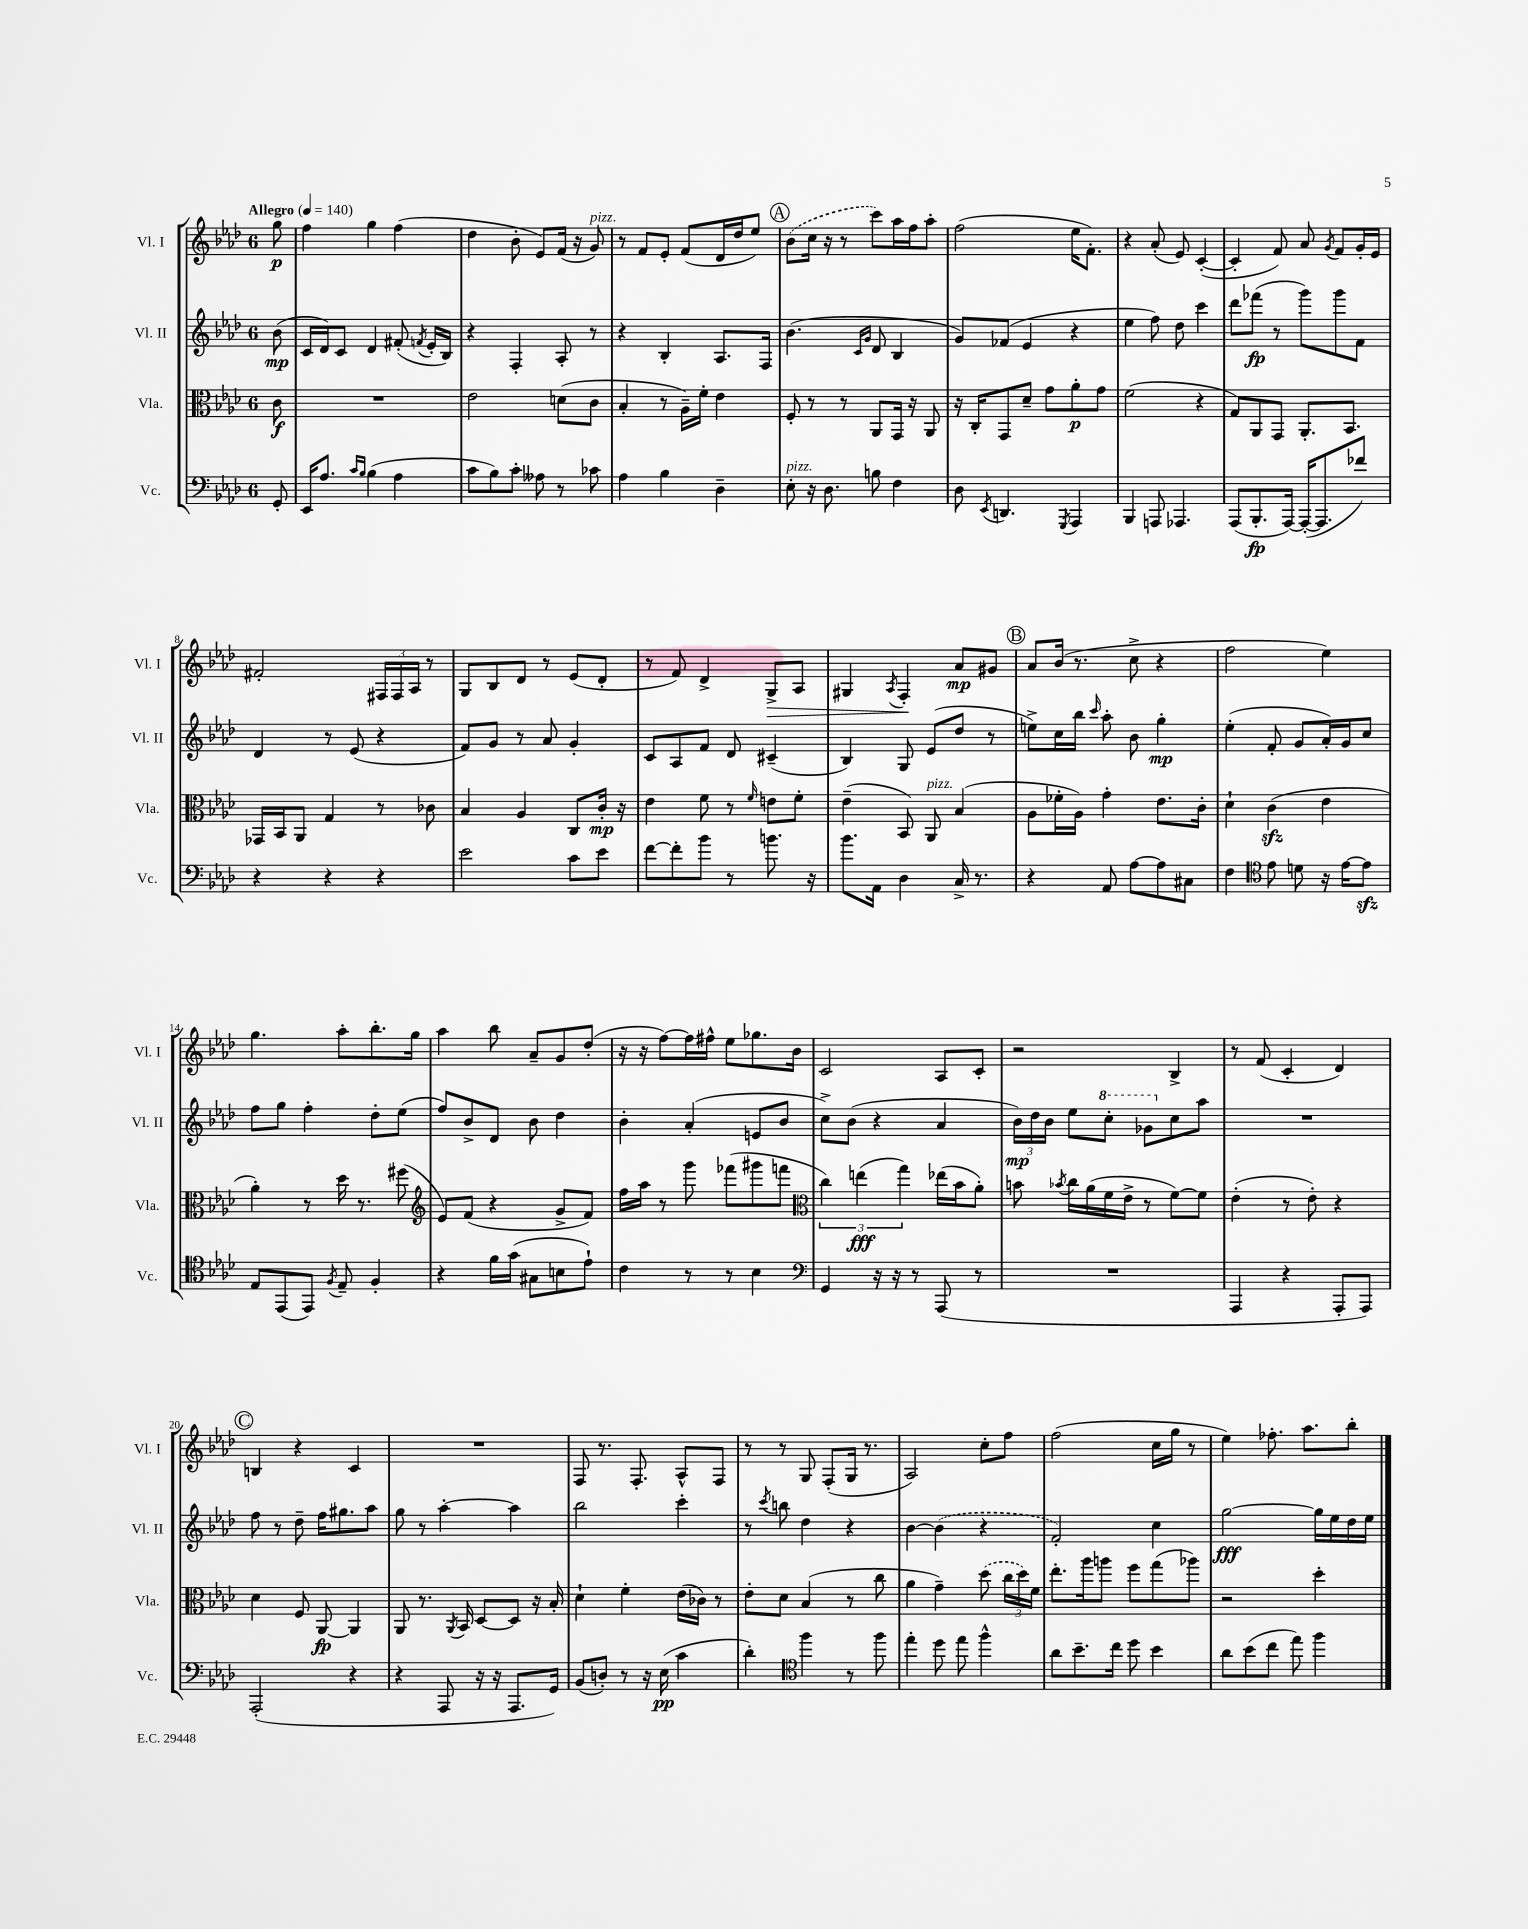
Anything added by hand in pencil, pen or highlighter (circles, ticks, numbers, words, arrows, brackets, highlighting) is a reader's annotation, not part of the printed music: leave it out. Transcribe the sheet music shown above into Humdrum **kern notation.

**kern	**dynam	**kern	**dynam	**kern	**dynam	**kern	**dynam
*part4	*part4	*part3	*part3	*part2	*part2	*part1	*part1
*staff4	*staff4	*staff3	*staff3	*staff2	*staff2	*staff1	*staff1
*I"Vc.	*	*I"Vla.	*	*I"Vl. II	*	*I"Vl. I	*
*I'Vc.	*	*I'Vla.	*	*I'Vl. II	*	*I'Vl. I	*
*clefF4	*	*clefC3	*	*clefG2	*	*clefG2	*
*k[b-e-a-d-]	*	*k[b-e-a-d-]	*	*k[b-e-a-d-]	*	*k[b-e-a-d-]	*
*M6/8	*	*M6/8	*	*M6/8	*	*M6/8	*
*MM140	*	*MM140	*	*MM140	*	*MM140	*
=	=	=	=	=	=	=	=
!	!	!	!	!	!	!LO:TX:a:B:t=Allegro	!
8GG'/	.	8c\	f	(8b-\	mp	8gg\	p
=1	=1	=1	=1	=1	=1	=1	=1
16EE-/KL	.	2.r	.	16c/LL	.	4ff\	.
8.A-/J	.	.	.	16d-/J)	.	.	.
.	.	.	.	8c/J	.	.	.
16qqc/LL	.	.	.	.	.	.	.
16qqB-/JJ	.	.	.	.	.	.	.
(4B-\	.	.	.	4d-/	.	4gg\	.
4A-\	.	.	.	(8f#X'/	.	(4ff\	.
.	.	.	.	8qfn/	.	.	.
.	.	.	.	16e-'/LL	.	.	.
.	.	.	.	16B-/JJ)	.	.	.
=2	=2	=2	=2	=2	=2	=2	=2
8c\L	.	2e-\	.	4r	.	4dd-\	.
8B-\)	.	.	.	.	.	.	.
8c'\J	.	.	.	4F'/	.	8b-'\	.
8A--X\	.	.	.	.	.	8e-/L)	.
8r	.	(8dn\L	.	8A-'/	.	(16f/Jk	.
.	.	.	.	.	.	16r	.
!	!	!	!	!	!	!LO:TX:a:i:t=pizz.	!
8c-X\	.	8c\J	.	8r	.	8g/)	.
=3	=3	=3	=3	=3	=3	=3	=3
4A-\	.	4B-'/	.	4r	.	8r	.
.	.	.	.	.	.	8f/L	.
4B-\	.	8r	.	4B-'/	.	8e-'/J	.
.	.	16A-~\LL)	.	.	.	(8f/L	.
.	.	16f'\JJ	.	.	.	.	.
4D-~\	.	4e-\	.	8.A-/L	.	16d-/L	.
.	.	.	.	.	.	16dd-/J	.
.	.	.	.	.	.	8ee-/J)	.
.	.	.	.	16F/Jk	.	.	.
!!LO:REH:place=s1:t=A
=4	=4	=4	=4	=4	=4	=4	=4
!LO:TX:a:i:t=pizz.	!	!	!	!	!	!	!
8E-'\	.	8F'/	.	(4.b-\	.	(8b-\L	.
16r	.	8r	.	.	.	16cc\Jk	.
8.D-\	.	.	.	.	.	16r	.
.	.	8r	.	.	.	8r	.
.	.	.	.	16qqc/LL	.	.	.
.	.	.	.	16qqg/JJ	.	.	.
8Bn\	.	8AA-/L	.	8d-/	.	8ccc\L)	.
4F\	.	16GG/Jk	.	4B-/	.	16aa-\L	.
.	.	16r	.	.	.	16ff\J	.
.	.	8AA-/	.	.	.	8aa-'\J	.
=5	=5	=5	=5	=5	=5	=5	=5
8D-\	.	16r	.	8g/L)	.	(2ff\	.
.	.	16C'/KL	.	.	.	.	.
8qEE-/	.	.	.	.	.	.	.
4.DDn/	.	8GG/	.	(8f-X/J	.	.	.
.	.	8d-~/J	.	4e-/	.	.	.
.	.	8g\L	.	.	.	.	.
8qGGG/	.	.	.	.	.	.	.
4AAA-/	.	8a-'\	p	4r	.	16ee-\KL	.
.	.	.	.	.	.	8.f'\J)	.
.	.	8g\J	.	.	.	.	.
=6	=6	=6	=6	=6	=6	=6	=6
4BBB-/	.	(2f\	.	4ee-\	.	4r	.
8AAAn/	.	.	.	8ff\)	.	(8a-'/	.
4.AAA-X/	.	.	.	8dd-\	.	8e-/)	.
.	.	4r	.	4ccc\	.	([4c'/	.
=7	=7	=7	=7	=7	=7	=7	=7
(8AAA-/L	.	8G/L)	.	8ddd-\L	.	4c'/]	.
8.BBB-'/	fp	8AA-/	.	(8fff-X\J	fp	.	.
.	.	8GG/J	.	8r	.	8f/)	.
[16AAA-/Jk)	.	.	.	.	.	.	.
(16AAA-'/KL_	.	8.AA-'/L	.	8ggg\L)	.	8a-/	.
8.AAA-/]	.	.	.	.	.	.	.
.	.	.	.	.	.	8qg/	.
.	.	.	.	8ggg\	.	8f/L	.
.	.	8.BB-/J	.	.	.	.	.
8f-X/J)	.	.	.	8f\J	.	16g'/L	.
.	.	.	.	.	.	16e-/JJ	.
!!LO:LB:g=z
=8	=8	=8	=8	=8	=8	=8	=8
4r	.	16GG-X/LL	.	4d-/	.	2f#X'/	.
.	.	16BB-/J	.	.	.	.	.
.	.	8AA-/J	.	.	.	.	.
4r	.	4G/	.	8r	.	.	.
.	.	.	.	(8e-/	.	.	.
4r	.	8r	.	4r	.	24F#X/LL	.
.	.	.	.	.	.	24F#/	.
.	.	.	.	.	.	24A-/JJ	.
.	.	8c-X\	.	.	.	8r	.
=9	=9	=9	=9	=9	=9	=9	=9
2e-\	.	4B-/	.	8f/L)	.	8G/L	.
.	.	.	.	8g/J	.	8B-/	.
.	.	4A-/	.	8r	.	8d-/J	.
.	.	.	.	8a-/	.	8r	.
8c\L	.	8C/L	.	4g'/	.	(8e-/L	.
8e-\J	.	16c'/Jk	mp	.	.	8d-'/J	.
.	.	16r	.	.	.	.	.
=10	=10	=10	=10	=10	=10	=10	=10
[8f\L	.	4e-\	.	8c/L	.	8r	.
8f'\]	.	.	.	8A-/	.	8f/)	.
8b-\J	.	8f\	.	8f/J	.	4d-^/	.
8r	.	8r	.	8d-/	.	.	.
.	.	16qqf/	.	.	.	.	.
!	!	!	!	!	!	!	!LO:HP:b
8.bn\	.	8en\L	.	(4c#X~/	.	8G^/L	>
.	.	8f'\J	.	.	.	8A-/J	.
16r	.	.	.	.	.	.	.
=11	=11	=11	=11	=11	=11	=11	=11
8.b-\L	.	(4e-~\	.	4B-/)	.	4G#X/	.
16AA-\Jk	.	.	.	.	.	.	.
.	.	.	.	.	.	8qA-/	.
4D-\	.	8BB-/)	.	8G/	.	4F'/	.
!	!	!LO:TX:a:i:t=pizz.	!	!	!	!	!
.	.	8AA-/	.	(8e-/L	.	.	.
16C^/	.	(4B-/	.	8dd-/J	.	8a-/L	] mp
8.r	.	.	.	.	.	.	.
.	.	.	.	8r	.	8g#X/J	.
!!LO:REH:place=s1:t=B
=12	=12	=12	=12	=12	=12	=12	=12
4r	.	8A-\L	.	8een^\L)	.	8a-/L	.
.	.	16f-X'\L	.	16cc\L	.	(16b-/Jk	.
.	.	16A-\JJ)	.	16bb-\JJ	.	8.r	.
.	.	.	.	16qqccc/	.	.	.
8AA-/	.	4g'\	.	8aa-'\	.	.	.
[8A-\L	.	.	.	8b-\	.	8cc^\	.
8A-\]	.	8.e-\L	.	4gg'\	mp	4r	.
8C#X\J	.	.	.	.	.	.	.
.	.	16c'\Jk	.	.	.	.	.
=13	=13	=13	=13	=13	=13	=13	=13
4F\	.	4d-`\	.	(4ee-'\	.	2ff\	.
*clefC4	*	*	*	*	*	*	*
8e-\	.	(4czz\	.	8f'/	.	.	.
8dn\	.	.	.	8g/L	.	.	.
16r	.	4e-\	.	16a-'/L)	.	4ee-\)	.
[16e-\KL	.	.	.	16g/J	.	.	.
8e-zz\J]	.	.	.	8cc/J	.	.	.
!!LO:LB:g=z
=14	=14	=14	=14	=14	=14	=14	=14
8E-/L	.	4a-'\)	.	8ff\L	.	4.gg\	.
(8EE-/	.	.	.	8gg\J	.	.	.
8EE-/J)	.	8r	.	4ff'\	.	.	.
8qF/	.	.	.	.	.	.	.
8E-~/	.	16dd-\	.	.	.	8aa-'\L	.
.	.	8.r	.	.	.	.	.
4F'/	.	.	.	8dd-'\L	.	8.bb-'\	.
.	.	(8ff#X\	.	(8ee-\J	.	.	.
.	.	.	.	.	.	16gg\Jk	.
=15	=15	=15	=15	=15	=15	=15	=15
*	*	*clefG2	*	*	*	*	*
4r	.	8e-/L)	.	8ff/L)	.	4aa-\	.
.	.	(8f/J	.	8b-^/	.	.	.
16f\LL	.	4r	.	8d-/J	.	8bb-\	.
(16g\JJ	.	.	.	.	.	.	.
8G#X\L	.	.	.	8b-\	.	8a-~/L	.
8Bn\	.	8g^/L	.	4dd-\	.	8g/	.
8e-`\J)	.	8f/J)	.	.	.	(8dd-'/J	.
=16	=16	=16	=16	=16	=16	=16	=16
4c\	.	16ff\LL	.	4b-'\	.	16r	.
.	.	16aa-\JJ	.	.	.	16r	.
.	.	8r	.	.	.	[8ff\L)	.
8r	.	8ggg\	.	(4a-'/	.	16ff\L]	.
.	.	.	.	.	.	16ff#X^^\JJ	.
8r	.	(8fff-X\L	.	.	.	8ee-\L	.
4B-\	.	8ggg#X\	.	8en/L	.	8.gg-X\	.
.	.	8fffn\J	.	8b-/J	.	.	.
.	.	.	.	.	.	16b-\Jk	.
=17	=17	=17	=17	=17	=17	=17	=17
*clefF4	*	*clefC3	*	*	*	*	*
4GG/	.	6cc\)	.	8cc^\L)	.	2c/	.
.	.	.	.	(8b-\J	.	.	.
.	.	(6een\	fff	.	.	.	.
16r	.	.	.	4r	.	.	.
16r	.	.	.	.	.	.	.
.	.	6gg\)	.	.	.	.	.
8r	.	.	.	.	.	.	.
(8AAA-/	.	(16ee-X\LL	.	4a-/	.	8A-/L	.
.	.	16b-\J	.	.	.	.	.
8r	.	8a-'\J)	.	.	.	8c'/J	.
=18	=18	=18	=18	=18	=18	=18	=18
2.r	.	8bn\	.	24b-\LL)	mp	2r	.
.	.	.	.	24dd-\	.	.	.
.	.	.	.	24b-\JJ	.	.	.
.	.	8qb-X/	.	.	.	.	.
.	.	16cc\LL	.	8ee-\L	.	.	.
.	.	(16a-\	.	.	.	.	.
*	*	*	*	*8va	*	*	*
.	.	16f\	.	8ccc'\J	.	.	.
.	.	16e-^\JJ	.	.	.	.	.
.	.	8r	.	8gg-X\L	.	.	.
*	*	*	*	*X8va	*	*	*
.	.	[8f\L)	.	8cc\	.	4B-^/	.
.	.	8f\J]	.	8aa-\J	.	.	.
=19	=19	=19	=19	=19	=19	=19	=19
4AAA-/	.	(4e-'\	.	2.r	.	8r	.
.	.	.	.	.	.	(8f/	.
4r	.	8r	.	.	.	4c'/	.
.	.	8e-'\)	.	.	.	.	.
8AAA-'/L	.	4r	.	.	.	4d-/)	.
8AAA-/J)	.	.	.	.	.	.	.
!!LO:LB:g=z
!!LO:REH:place=s1:t=C
=20	=20	=20	=20	=20	=20	=20	=20
(2AAA-'/	.	4d-\	.	8ff\	.	4Bn/	.
.	.	.	.	8r	.	.	.
.	.	8F/	.	8dd-~\	.	4r	.
.	.	[8AA-/	fp	16ff\KL	.	.	.
.	.	.	.	8.gg#X\	.	.	.
4r	.	4AA-/]	.	.	.	4c/	.
.	.	.	.	8aa-\J	.	.	.
=21	=21	=21	=21	=21	=21	=21	=21
4r	.	8AA-/	.	8gg\	.	2.r	.
.	.	8.r	.	8r	.	.	.
8AAA-/	.	.	.	[4aa-'\	.	.	.
.	.	8qAA-/	.	.	.	.	.
.	.	16BB-/	.	.	.	.	.
16r	.	[8D-/L	.	.	.	.	.
16r	.	.	.	.	.	.	.
8.AAA-/L	.	8D-/J]	.	4aa-\]	.	.	.
.	.	16r	.	.	.	.	.
16GG/Jk)	.	16B-'/	.	.	.	.	.
=22	=22	=22	=22	=22	=22	=22	=22
(8BB-/L	.	4d-`\	.	2bb-\	.	8F/	.
8Dn'/J)	.	.	.	.	.	8.r	.
8r	.	4f'\	.	.	.	.	.
.	.	.	.	.	.	8.F'/	.
16r	.	.	.	.	.	.	.
(16E-\	pp	.	.	.	.	.	.
4c\	.	(16e-\LL	.	4ccc'\	.	8A-^^/L	.
.	.	16c-X\JJ)	.	.	.	.	.
.	.	8r	.	.	.	8F/J	.
=23	=23	=23	=23	=23	=23	=23	=23
4d-'\)	.	8e-'\L	.	8r	.	8r	.
.	.	.	.	8qccc/	.	.	.
.	.	8d-\J	.	8bbn\	.	8r	.
*clefC4	*	*	*	*	*	*	*
4ff\	.	(4B-/	.	4dd-\	.	8G/	.
.	.	.	.	.	.	(8F'/L	.
8r	.	8r	.	4r	.	16G/Jk	.
.	.	.	.	.	.	8.r	.
8ff\	.	8cc\	.	.	.	.	.
=24	=24	=24	=24	=24	=24	=24	=24
4ee-'\	.	4a-\	.	[4b-\	.	2A-/)	.
8dd-\	.	4g~\)	.	(4b-\]	.	.	.
8ee-\	.	.	.	.	.	.	.
4ff^^\	.	(8dd-\	.	4r	.	8cc'\L	.
.	.	24cc\LL	.	.	.	8ff\J	.
.	.	24dd-\)	.	.	.	.	.
.	.	24f\JJ	.	.	.	.	.
=25	=25	=25	=25	=25	=25	=25	=25
8a-\L	.	8.ee-'\L	.	2f'/)	.	(2ff\	.
8.b-~\	.	.	.	.	.	.	.
.	.	16aa-\k	.	.	.	.	.
.	.	8aan\J	.	.	.	.	.
16cc\Jk	.	.	.	.	.	.	.
8dd-\	.	8ff\L	.	.	.	.	.
4b-\	.	(8gg\	.	4cc\	.	16cc\LL	.
.	.	.	.	.	.	16gg\JJ	.
.	.	8aa-X\J)	.	.	.	8r	.
=26	=26	=26	=26	=26	=26	=26	=26
8a-\L	.	2r	.	[2gg\	fff	4ee-\)	.
(8b-\	.	.	.	.	.	.	.
8cc\J	.	.	.	.	.	8.ff-X'\	.
8ee-\)	.	.	.	.	.	.	.
.	.	.	.	.	.	8.aa-\L	.
4ff\	.	4dd-'\	.	16gg\LL]	.	.	.
.	.	.	.	16ee-\	.	.	.
.	.	.	.	16dd-\	.	8bb-'\J	.
.	.	.	.	16ee-\JJ	.	.	.
==	==	==	==	==	==	==	==
*-	*-	*-	*-	*-	*-	*-	*-
